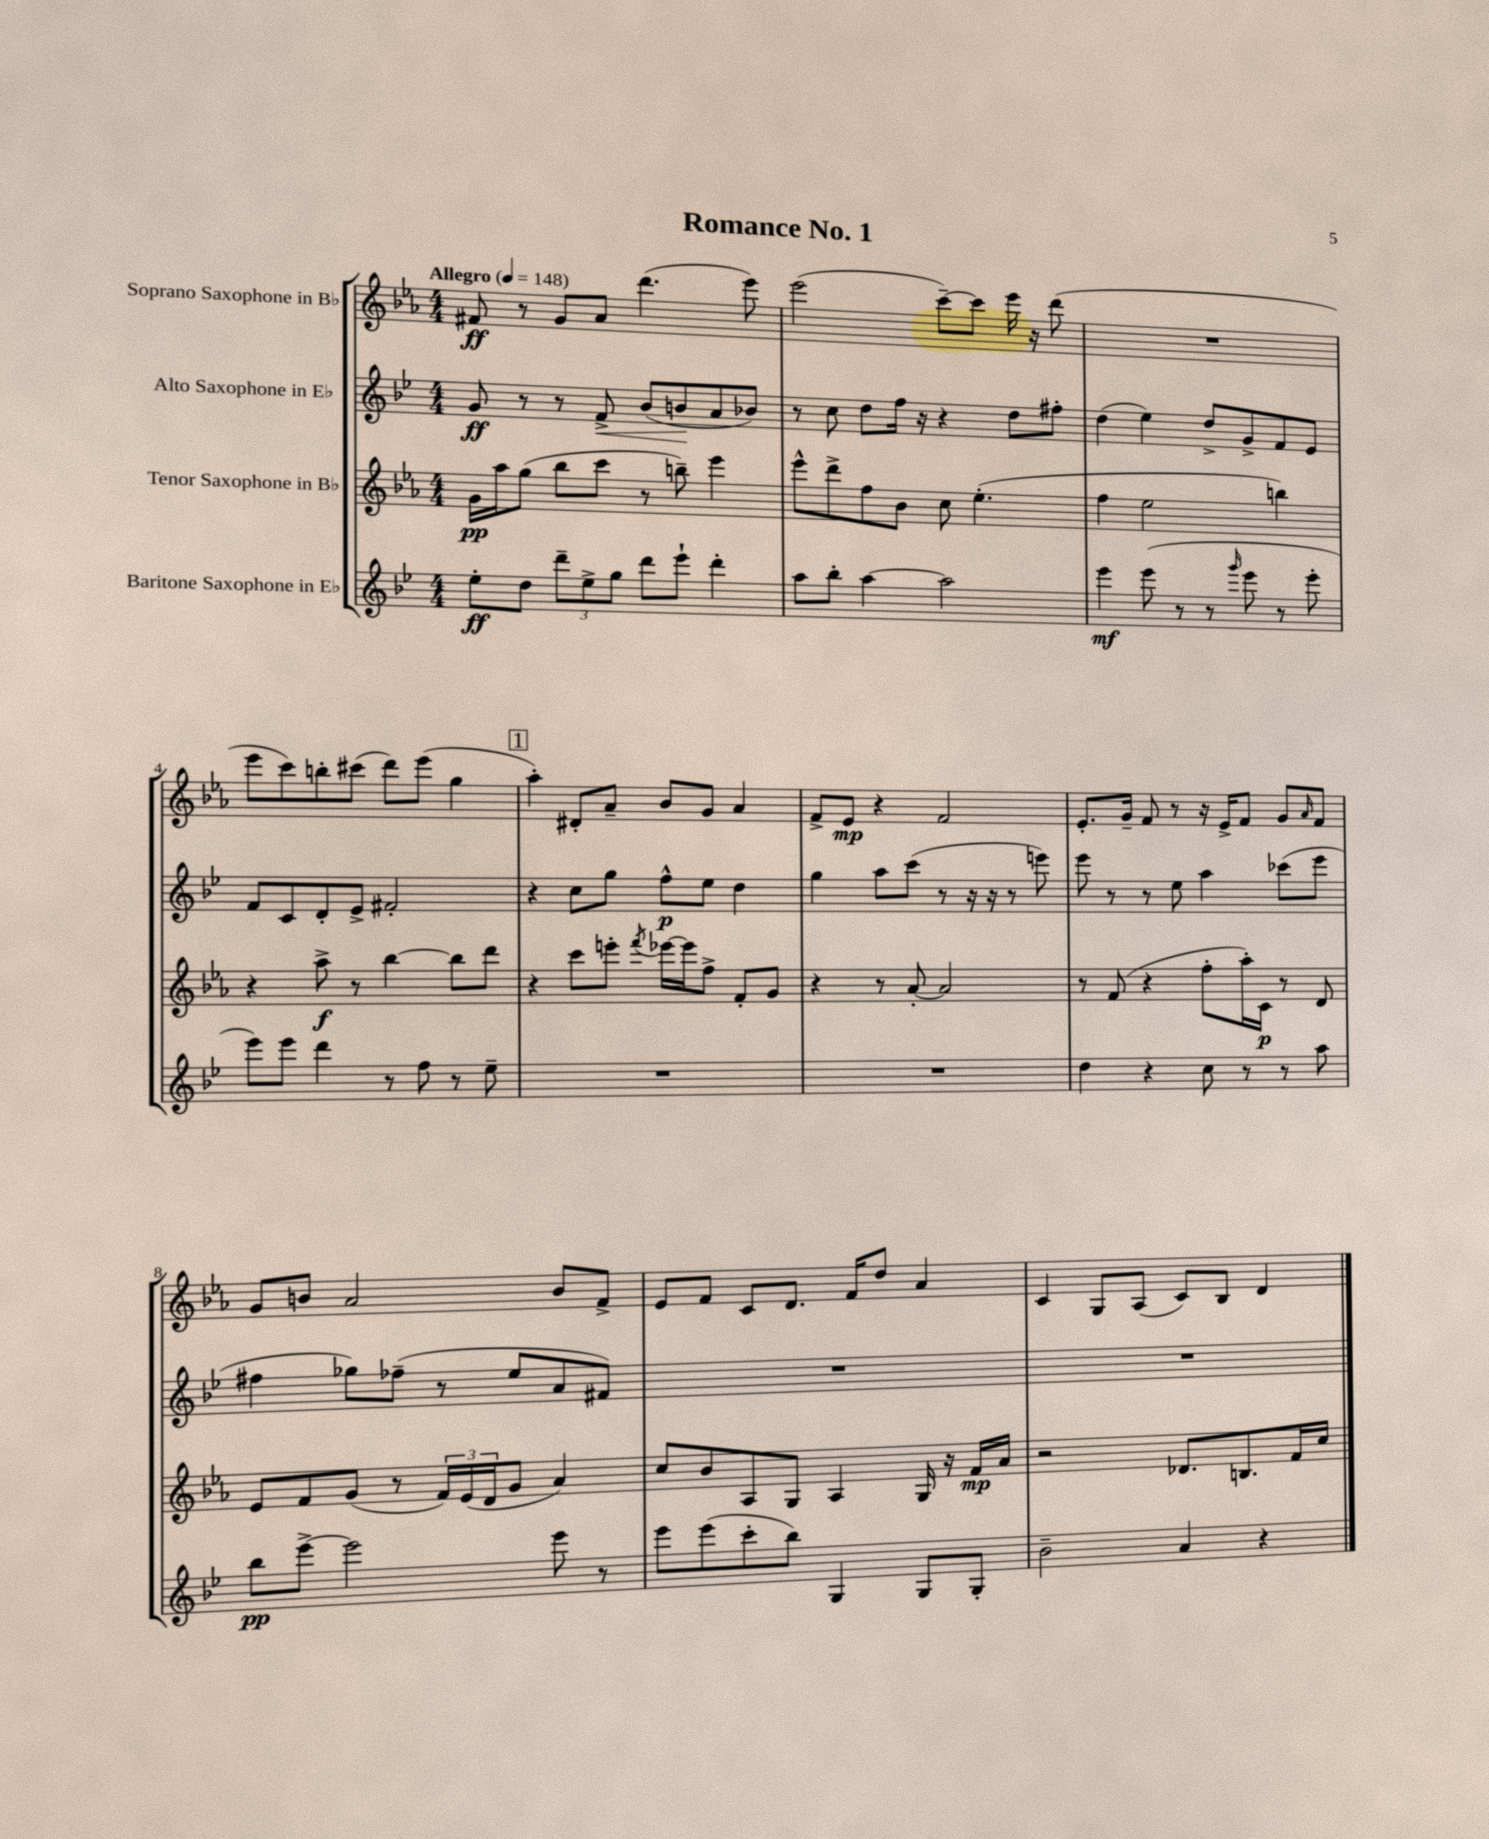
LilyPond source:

\header { title = "Romance No. 1" }
<<
\new StaffGroup <<
\new Staff = "s0" \with { instrumentName = "Soprano Saxophone in Bb" } {
    \clef treble \key ees \major \numericTimeSignature \time 4/4 \tempo "Allegro" 4 = 148
    fis'8\ff r8 g'8 aes'8 d'''4.( ees'''8) |
    ees'''2( c'''8~--) c'''8 ees'''16 r16 d'''8( |
    R1 |
    ees'''8 c'''8) b''8-. cis'''8( d'''8) ees'''8( g''4 |
    \mark \markup { \box "1" } aes''4-.) dis'8-. aes'8-- bes'8 g'8 aes'4 |
    f'8-> ees'8\mp r4 f'2 |
    ees'8.-. g'16-- f'8 r8 r16 ees'16-> f'8 g'8 \grace { aes'16 } f'8 |
    g'8 b'8 aes'2 b'8 f'8-> |
    ees'8 f'8 c'8 d'8. f'16 d''8 aes'4 |
    c'4 g8 aes8( c'8) bes8 d'4 \bar "|." |
}
\new Staff = "s1" \with { instrumentName = "Alto Saxophone in Eb" } {
    \clef treble \key bes \major \numericTimeSignature \time 4/4
    g'8\ff r8 r8 f'8->\< bes'8( b'8\! a'8 bes'8) |
    r8 c''8 d''8 f''16 r16 r4 d''8 fis''8-. |
    d''4( ees''4) d''8-> g'8-> f'8 ees'8 |
    f'8 c'8 d'8-. ees'8-> fis'2-. |
    \mark \markup { \box "1" } r4 c''8 g''8 f''8-^\p ees''8 d''4 |
    g''4 a''8 c'''8( r8 r16 r16 r8 e'''8) |
    ees'''8 r8 r8 ees''8 a''4 ces'''8( ees'''8 |
    fis''4 ges''8) fes''8--( r8 ees''8 a'8 fis'8) |
    R1 |
    R1 \bar "|." |
}
\new Staff = "s2" \with { instrumentName = "Tenor Saxophone in Bb" } {
    \clef treble \key ees \major \numericTimeSignature \time 4/4
    g'16\pp aes''16 g''8( bes''8 c'''8 r8 b''8--) ees'''4 |
    ees'''8-^ d'''8-> f''8 bes'8 c''8 ees''4.-.( |
    f''4 ees''2 b''4) |
    r4 aes''8->\f r8 bes''4~ bes''8 d'''8 |
    \mark \markup { \box "1" } r4 c'''8 e'''8-. \acciaccatura { f'''8 } ees'''16~ ees'''16 f''8-> f'8-. g'8 |
    r4 r8 aes'8~-. aes'2 |
    r8 f'8( r4 f''8-. aes''16-.) c'16\p r8 d'8 |
    ees'8 f'8 g'8( r8 \tuplet 3/2 { f'16) ees'16( d'16 } g'8 aes'4) |
    c''8 bes'8 aes8 g8 aes4 g16 r16 f'16\mp aes'16 |
    r2 des'8. b8. f'16 c''16 \bar "|." |
}
\new Staff = "s3" \with { instrumentName = "Baritone Saxophone in Eb" } {
    \clef treble \key bes \major \numericTimeSignature \time 4/4
    ees''8-.\ff d''8 \tuplet 3/2 { d'''8-- ees''8-> g''8 } d'''8 ees'''8-! d'''4-. |
    a''8 bes''8-. a''4~ a''2 |
    ees'''4\mf ees'''8( r8 r8 \grace { g'''16 } ees'''8 r8 ees'''8-. |
    ees'''8) ees'''8 d'''4 r8 f''8 r8 ees''8-- |
    \mark \markup { \box "1" } R1 |
    R1 |
    d''4 r4 c''8 r8 r8 a''8 |
    bes''8\pp ees'''8~-> ees'''2 ees'''8 r8 |
    ees'''8 ees'''8( c'''8-. bes''8) g4 g8 g8-. |
    bes'2-- a'4 r4 \bar "|." |
}
>>
>>
